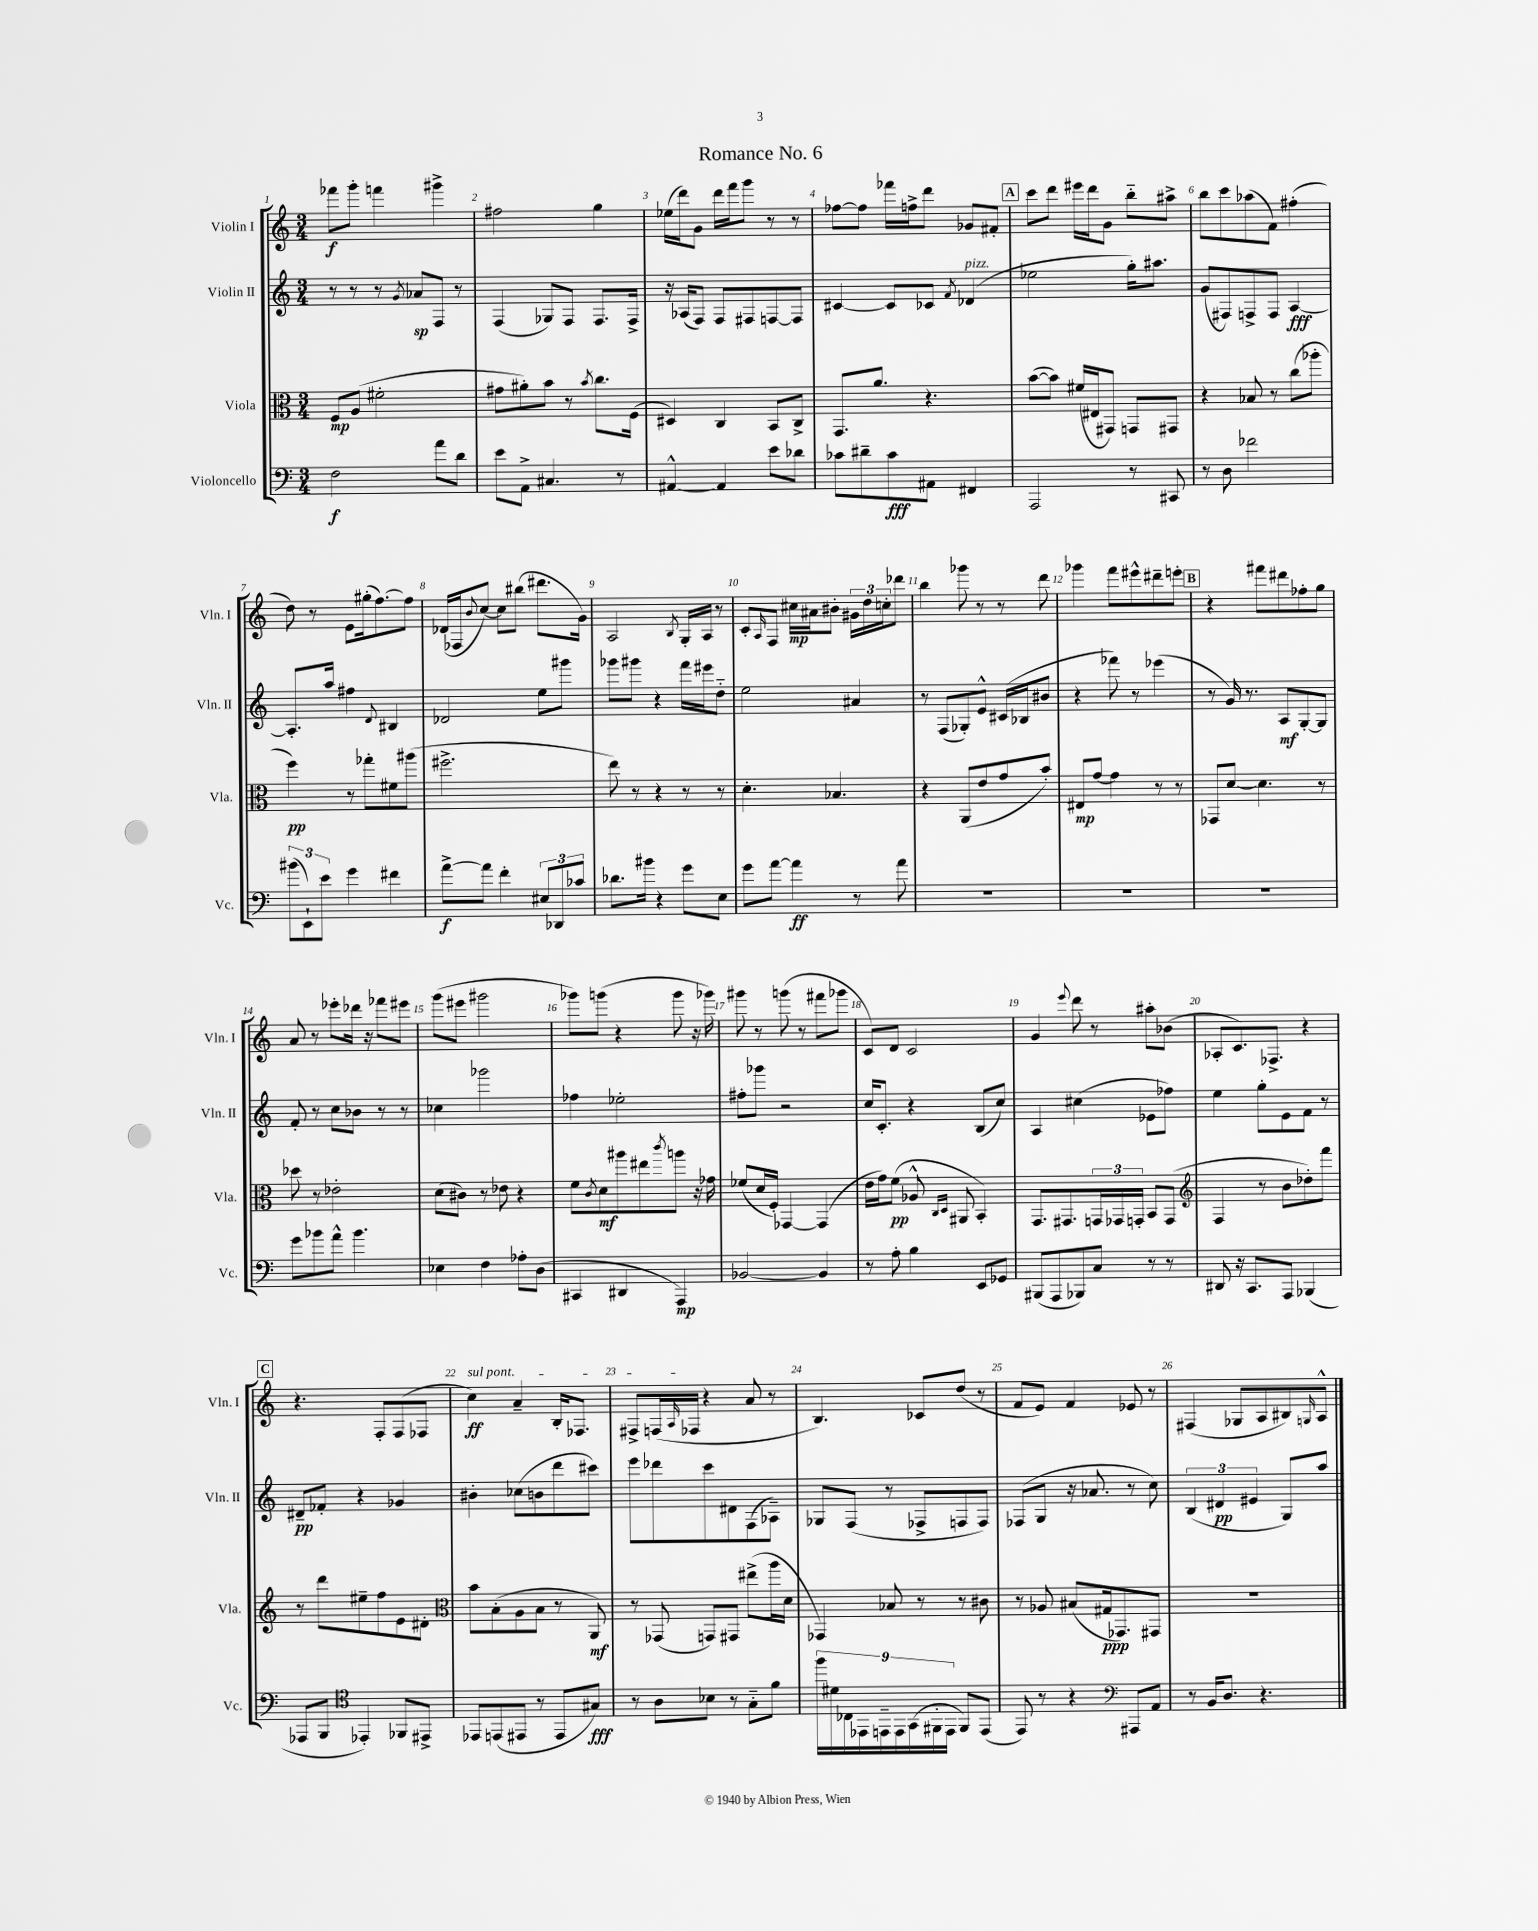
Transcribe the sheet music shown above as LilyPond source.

\header { title = "Romance No. 6" }
<<
\new StaffGroup <<
\new Staff = "s0" \with { instrumentName = "Violin I" shortInstrumentName = "Vln. I" } {
    \clef treble \key c \major \numericTimeSignature \time 3/4
    fes'''8\f g'''8-. f'''4 gis'''4-> |
    fis''2 g''4 |
    ees''16( d'''16) g'8 d'''16 f'''16 g'''8 r8 r8 |
    fes''8~ fes''8 fes'''16 f''16-> d'''8 ges'8 fis'8-. |
    \mark \markup { \box "A" } c'''8 d'''8 eis'''16 d'''16 g'8 b''8-_ ais''8-> |
    b''8 c'''8 aes''8( f'8) fis''4-.( |
    d''8) r8 e'8 gis''16-.( f''8.~) f''8 |
    des'16( fes16 \appoggiatura { b'8 } c''8~) c''8 bis''8( dis'''8. g'16) |
    a2 \acciaccatura { b8 } g16-. a16 r8 |
    c'8-. \grace { a16 } f8 cis''16\mp ais'16 bis'8-. \tuplet 3/2 { gis'16 d''16 c''16-. } des'''8 |
    b''4 ges'''8 r8 r8 d'''8 |
    ges'''4 f'''8 eis'''8-^ dis'''8-- e'''8-. |
    \mark \markup { \box "B" } r4 fis'''8 dis'''8 fes''8-. g''8 |
    a'8 r8 ees'''8-. des'''16 r16 fes'''8 eis'''8 |
    g'''8( eis'''8 gis'''2 |
    ges'''8) g'''8( r4 g'''8 r16 ges'''16) |
    gis'''8 r8 g'''8( r8 fis'''8 ges'''8 |
    c'8) d'8 c'2 |
    g'4 \appoggiatura { e'''8 } d'''8 r8 ais''8-. bes'8( |
    aes8-. c'8.) fes8.-> r4 |
    \mark \markup { \box "C" } r4. f8-. f8( fes8 |
    \once \override TextSpanner.bound-details.left.text = \markup { \italic "sul pont." } c''4\ff\startTextSpan) a'4-- b16-. fes8. |
    fis8-> f16( \grace { a16 } fes16\stopTextSpan r4 a'8 r8 |
    b4.) ces'8 d''8( r8 |
    f'8 e'8) f'4 ees'8 r8 |
    fis4( ges8 a8 bis8) \grace { g16 } a8-^ \bar "|." |
}
\new Staff = "s1" \with { instrumentName = "Violin II" shortInstrumentName = "Vln. II" } {
    \clef treble \key c \major \numericTimeSignature \time 3/4
    r8 r8 r8 \acciaccatura { g'8 } aes'8\sp f8 r8 |
    f4( ges8) f8 f8. f16-> |
    r16 aes16( f8) f8 fis8 f8~ f8 |
    cis'4~ cis'8 ces'8 \acciaccatura { f'8 } des'4^\markup { \italic "pizz." }( |
    \mark \markup { \box "A" } ees''2 g''16-.) ais''8. |
    g'8( fis8) f8-> f8 a4~\fff |
    a8.-. a''16 fis''4 \appoggiatura { d'8 } bis4 |
    des'2 e''8 gis'''8 |
    ges'''8 gis'''8 r4 f'''16 eis'''16 d''8-_ |
    e''2 ais'4 |
    r8 f8( ges8-.) e'8-^ cis'16( bes16 bis'8 |
    r4 fes'''8) r8 ees'''4( |
    \mark \markup { \box "B" } r8 g'16) r8. a8\mf g8~-. g8 |
    f'8-. r8 c''8 bes'8 r8 r8 |
    ces''4 ges'''2 |
    fes''4 ees''2-. |
    fis''8-. ges'''8 r2 |
    c''16 c'8.-. r4 b8( c''8) |
    a4 cis''4( ees'8 fes''8) |
    e''4 g''8-. e'8 f'8 r8 |
    \mark \markup { \box "C" } dis'8--\pp fes'8-. r4 ges'4 |
    bis'4-. ces''8( b'8 d'''8 cis'''8) |
    e'''8 des'''8 c'''8 dis'8 f8( aes8--) |
    ges8 f8( r8 fes8-> f8 f8) |
    fes8( g8 r16 aes'8. r8 c''8) |
    \tuplet 3/2 { b4( dis'4\pp eis'4 } g8) a''8 \bar "|." |
}
\new Staff = "s2" \with { instrumentName = "Viola" shortInstrumentName = "Vla." } {
    \clef alto \key c \major \numericTimeSignature \time 3/4
    f8\mp a8( fis'2-. |
    gis'8 ais'8-.) b'8 r8 \acciaccatura { b'8 } c''8. f16( |
    dis4) c4 b,8 c8-> |
    g,8. a'8. r4. |
    \mark \markup { \box "A" } b'8~( b'8) fis'16( eis16 gis,8) g,8 gis,8 |
    r4 bes8 r8 c''8( aes''8-. |
    f''4\pp) r8 ges''8-. fis'8 ais''8( |
    fis''2.-> |
    e''8) r8 r4 r8 r8 |
    d'4.-. bes4. |
    r4 a,8( e'8 g'8 b'8-.) |
    eis8\mp g'8~ g'4 r8 r8 |
    \mark \markup { \box "B" } ges,8 d'8~ d'4. r8 |
    des''8 r8 ees'2-. |
    d'8( cis'8) r8 ees'8 r4 |
    f'8 \acciaccatura { c'8 } d'8\mf ais''8 eis''8 \acciaccatura { c'''8 } a''8 r16 ges'16 |
    fes'8( d'16 f16-.) ges,4~ ges,4( |
    e'16 g'16) f'8\pp( aes8-^ \grace { c16 d16 } ais,8 b,4-.) |
    g,8. gis,8. \tuplet 3/2 { g,16 ges,16 g,16-. } b,8 g,8( |
    \clef treble f4 r8 b'8 des''8-.) f'''8 |
    \mark \markup { \box "C" } r8 d'''8 eis''8-- f''8 e'8 dis'8-. |
    \clef alto b'8 b8-.( a8 b8 r8 a,8\mf) |
    r8 ges,8( g,8) gis,8 eis''8->( a''16 d'16 |
    ges,4) bes8 r8 r8 cis'8 |
    r8 aes8 bis8( gis16\ppp ges,8.) gis,8 |
    R2. \bar "|." |
}
\new Staff = "s3" \with { instrumentName = "Violoncello" shortInstrumentName = "Vc." } {
    \clef bass \key c \major \numericTimeSignature \time 3/4
    f2\f a'8 d'8 |
    e'8 a,8-> cis4. r8 |
    ais,4~-^ ais,4 e'8 des'8 |
    ces'8 dis'8-- ces'8\fff ais,8 fis,4 |
    \mark \markup { \box "A" } a,,2 r8 cis,8 |
    r8 d8 fes'2 |
    \tuplet 3/2 { bis'8( e,8-!) e'8 } g'4 fis'4 |
    a'8~->\f a'8 f'4-. \tuplet 3/2 { eis8 des,8 ces'8 } |
    des'8. bis'16 r4 g'8 e8 |
    g'8 a'8~ a'4\ff r8 a'8 |
    R2. |
    R2. |
    \mark \markup { \box "B" } R2. |
    g'8 bes'8 a'8-^ bes'4. |
    ees4 f4 aes8-. d8( |
    cis,4 dis,4 a,,4\mp) |
    bes,2~ bes,4 |
    r8 a8-. b4 e,8 ges,8 |
    bis,,8( a,,8 bes,,8) c8 r8 r8 |
    dis,8 r16 c,8. a,,8 bes,,4( |
    \mark \markup { \box "C" } aes,,8 b,,8 \clef tenor ees,4-.) fes,8 eis,8-> |
    ees,8 e,8( eis,8 r8 eis,8 gis8\fff) |
    r8 a8 bes8 r8 g8-_ f'8 |
    \tuplet 9/8 { f''16 dis'16 ces16 ees,16 e,16-- e,16 g,16( fis,16-. e,16 } fis,8) e,8( |
    e,8) r8 r4 \clef bass ais,,8 a,8 |
    r8 b,16 d8. r4. \bar "|." |
}
>>
>>
\layout { \context { \Score \override BarNumber.break-visibility = ##(#f #t #t) barNumberVisibility = #all-bar-numbers-visible } }
